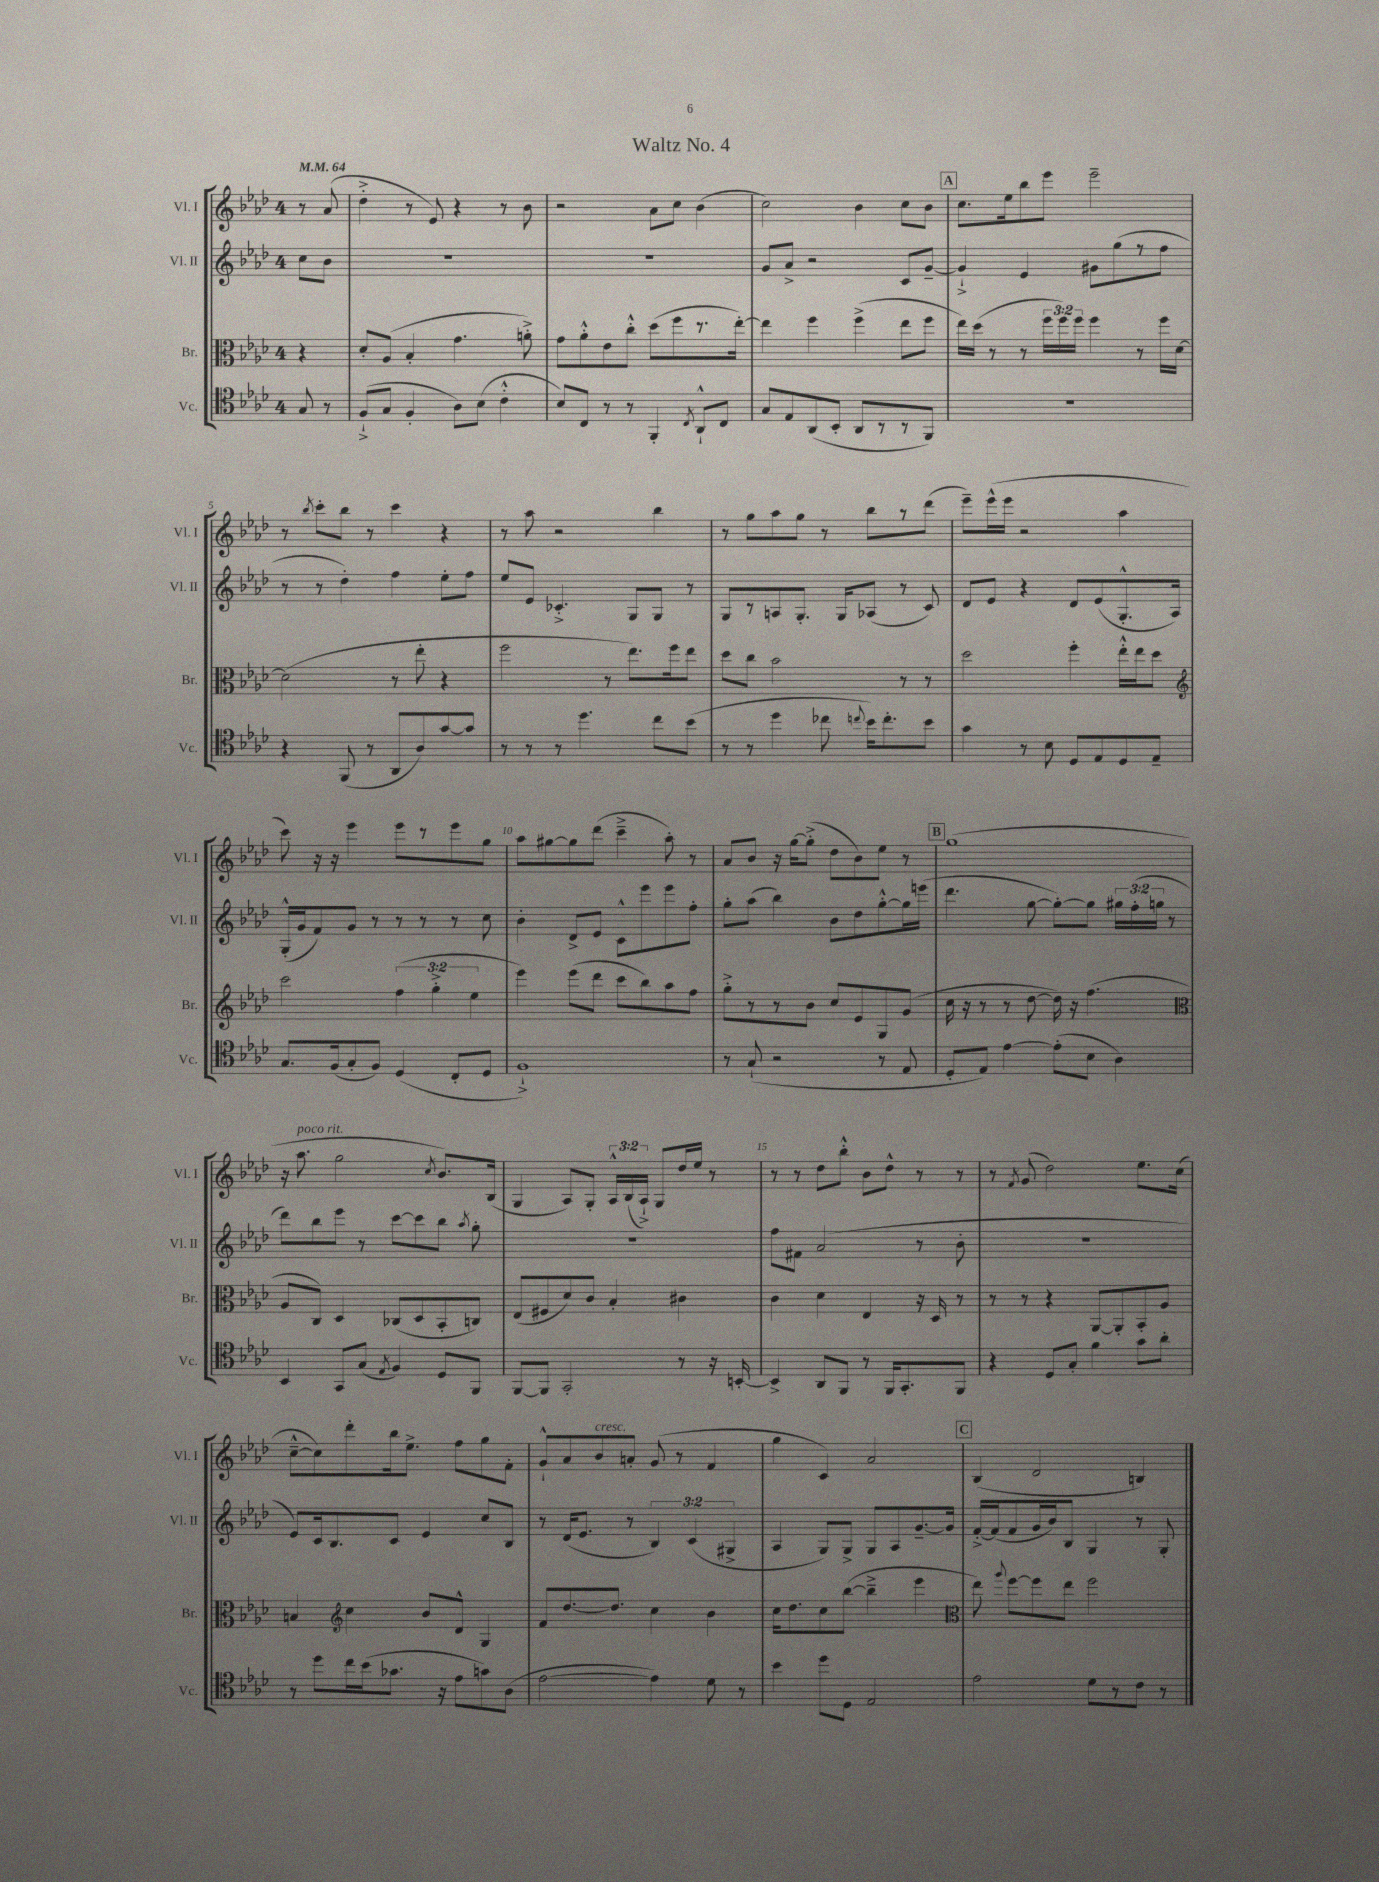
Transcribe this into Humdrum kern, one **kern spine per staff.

**kern	**kern	**kern	**kern
*part4	*part3	*part2	*part1
*staff4	*staff3	*staff2	*staff1
*I"Vc.	*I"Br.	*I"Vl. II	*I"Vl. I
*I'Vc.	*I'Br.	*I'Vl. II	*I'Vl. I
*clefC4	*clefC3	*clefG2	*clefG2
*k[b-e-a-d-]	*k[b-e-a-d-]	*k[b-e-a-d-]	*k[b-e-a-d-]
*M4/4	*M4/4	*M4/4	*M4/4
*MM64	*MM64	*MM64	*MM64
=	=	=	=
8G/	4r	8cc\L	8r
8r	.	8b-\J	(8a-/
=1	=1	=1	=1
(8F`^/L	8d-'/L	1r	4dd-'^\
8G/J	(8A-/J	.	.
4F'/	4B-'/	.	8r
.	.	.	8e-/)
8A-\L)	4.g\	.	4r
(8B-\J	.	.	.
4c'^^\	.	.	8r
.	8an'^\)	.	8b-\
=2	=2	=2	=2
8B-/L)	8g\L	1r	2r
8C/J	8a-'^^\	.	.
8r	8e-\	.	.
8r	8cc'^^\J	.	.
4FF'/	(8dd-\L	.	8a-\L
.	8ff\	.	8cc\J
8qC/	.	.	.
8AA-`^^/L	8.r	.	(4b-\
8C/J	.	.	.
.	[16ee-'\Jk)	.	.
=3	=3	=3	=3
8G/L	4ee-\]	8g/L	2cc\)
8E-/	.	8a-^/J	.
(8AA-/	4ff\	2r	.
8BB-'/J	.	.	.
8AA-/L	(4ff^\	.	4b-\
8r	.	.	.
8r	8ee-\L	8c/L	8cc\L
8FF/J)	8ff\J	[8g~/J	8b-\J
!!LO:REH:place=s1:t=A
=4	=4	=4	=4
1r	16ee-\LL)	4g`^/]	8.cc\L
.	(16dd-\JJ	.	.
.	8r	.	.
.	.	.	16ee-\k
.	8r	4e-/	8bb-\
.	24ff\LL	.	8eee-\J
.	24ff\)	.	.
.	24ff\JJ	.	.
.	4ff\	8g#X\L	2eee-~\
.	.	(8gg\	.
.	8r	8r	.
.	16ff\LL	8ff\J	.
.	[16d-\JJ	.	.
!!LO:LB:g=z
=5	=5	=5	=5
4r	(2d-\]	8r	8r
.	.	.	8qbb-/
.	.	8r	8ccc'\L
(8FF/	.	4dd-'\)	8bb-\J
8r	.	.	8r
8AA-/L	8r	4ff\	4ccc\
8A-/)	8ee-'\	.	.
[8g/	4r	8ee-'\L	4r
8g/J]	.	8ff\J	.
=6	=6	=6	=6
8r	2ff\	8ee-/L	8r
8r	.	8e-/J	8aa-\
8r	.	4.c-X'^/	2r
4.dd-\	.	.	.
.	8r	.	.
.	8.ee-\L)	8G/L	.
8cc\L	.	8G/J	4bb-\
.	16ff\k	.	.
(8b-\J	8ee-\J	8r	.
=7	=7	=7	=7
8r	8dd-\L	8G/L	8r
8r	8cc\J	8r	8gg\L
4dd-\	2b-\	8An/	8aa-\
.	.	8.G'/J	8gg\J
8cc-X\	.	.	8r
.	.	16G/KL	.
8qqccn/	.	.	.
16b-\KL)	.	(8A-X/J	8bb-\L
8.cc'\	.	.	.
.	8r	8r	8r
8b-\J	8r	8c/)	(8ddd-\J
=8	=8	=8	=8
4g\	2dd-\	8d-/L	8eee-~\L)
.	.	8e-/J	(16eee-^^\L
.	.	.	16eee-\JJ
8r	.	4r	2r
8B-\	.	.	.
8D-/L	4ff'\	8d-/L	.
8E-/	.	(8e-/	.
8D-/	16ee-'^^\LL	8.G'^^/	4aa-\
.	16ee-\J	.	.
8E-~/J	8dd-\J	.	.
.	.	16A-/Jk)	.
!!LO:LB:g=z
=9	=9	=9	=9
*	*clefG2	*	*
8.G/L	2ccc\	(16G'^^/LL	8ccc\)
.	.	16g/J	.
.	.	8f/)	16r
(16F/k	.	.	16r
8G'/	.	8g/J	4eee-\
8F/J)	.	8r	.
(4D-/	(6ff\	8r	8eee-\L
.	.	8r	8r
.	6gg'^\	.	.
8C'/L	.	8r	8eee-\
.	6ee-\	.	.
8D-/J	.	8cc\	8gg\J
=10	=10	=10	=10
1F`^)	4eee-\)	4b-'\	8aa-\L
.	.	.	[8gg#X\
.	(8eee-\L	8d-^/L	8gg#\]
.	8ddd-\J	8e-/J	(8ddd-\J
.	8ccc\L	8c^^\L	4ccc~^\
.	8bb-\)	8eee-\	.
.	8aa-\	8eee-\	8aa-'\)
.	8ff\J	8ff'\J	8r
=11	=11	=11	=11
8r	8gg'^\L	8gg'\L	8a-/L
(8G`/	8r	(8aa-\J	8b-/J
2r	8r	4bb-\)	16r
.	.	.	[16gg\KL
.	8b-\J	.	(8gg'^\J]
.	8cc/L	8b-\L	8dd-\L
.	8e-/	8dd-\	8b-\)
8r	8G/	[8gg'^^\	8ee-\J
8E-/	(8g/J	16gg\L]	8r
.	.	(16eeen\JJ	.
!!LO:REH:place=s1:t=B
=12	=12	=12	=12
8D-'/L	16cc\	4.ddd-\	(1gg
.	16r	.	.
8E-/J)	8r	.	.
[4e-\	8r	.	.
.	[8dd-\	[8gg\	.
(8e-'\L]	16dd-\])	8gg'\L_)	.
.	16r	.	.
8B-\J	(4.ff\	8gg\J]	.
4A-\)	.	24gg#X\LL	.
.	.	(24ff'\	.
.	.	24ggn\JJ	.
.	.	8r	.
!!LO:LB:g=z
=13	=13	=13	=13
*	*clefC3	*	*
4BB-/	8A-/L	8ddd-\L)	16r
!	!	!	!LO:TX:a:i:t=poco rit.
.	.	.	8.aa-\
.	8C/J)	8bb-\	.
8GG/L	4D-/	8eee-\J	2gg\
(8G/J	.	8r	.
8qE-/	.	.	.
4F/)	(8C-X/L	[8ccc\L	.
.	8D-/	8ccc\]	.
.	.	.	8qcc/
8D-/L	8BB-'/	8bb-\J	8.b-/L)
.	.	8qaa-/	.
8FF/J	8Cn/J)	8gg'\	.
.	.	.	(16B-/Jk
=14	=14	=14	=14
[8FF/L	(8E-/L	1r	4G/
8FF/J]	8F#X/	.	.
2GG'/	8d-/)	.	8A-/L)
.	8c/J	.	8G'/J
.	4B-'/	.	24A-^^/LL
.	.	.	(24B-/
.	.	.	24A-`^/JJ)
.	.	.	8G/L
8r	4c#X\	.	16dd-/L
.	.	.	16ee-/JJ
16r	.	.	8r
[16BBn'/	.	.	.
=15	=15	=15	=15
4BB^/]	4c\	8ff\L	8r
.	.	8f#X\J	8r
8AA-/L	4d-\	(2a-/	8dd-\L
8FF/J	.	.	8bb-'^^\J
8r	4E-/	.	8b-\L
16FF/KL	.	.	8dd-^^\J
8.GG'/	.	.	.
.	16r	8r	8r
.	16D-/	.	.
8FF/J	8r	8b-'\	8r
=16	=16	=16	=16
4r	8r	1r	8r
.	.	.	8qf/
.	8r	.	(8g/
8D-/L	4r	.	2dd-\)
8G'/J	.	.	.
4f\	[8AA-/L	.	.
.	8AA-'/]	.	.
8g\L	8BB-'/	.	8.ee-\L
8a-'\J	8A-/J	.	.
.	.	.	(16cc\Jk
!!LO:LB:g=z
=17	=17	=17	=17
8r	4Bn/	8e-/L)	[8cc~^^\L
8dd-\L	.	16c/k	8cc\])
.	.	8.B-/	.
*	*clefG2	*	*
16cc\L	4cc\	.	8ddd-'\
(16b-\J	.	.	.
8.g-X\J	.	8c/J	16bb-\k
.	.	.	8.ee-^\J
.	8b-/L	4e-/	.
16r	.	.	.
8e-\L	8d-^^/J	.	8ff\L
8gn\)	4G/	8cc/L	8gg\
(8A-\J	.	8B-/J	8f'\J
=18	=18	=18	=18
[2e-\	8f/L	8r	8g`^^/L
.	[8.dd-/	(16d-/KL	8a-/
.	.	8.e-/J	.
!	!	!	!LO:TX:a:i:t=cresc.
.	.	.	8b-/
.	8.dd-/J]	.	.
.	.	8r	8an'/J
4e-\])	4cc\	6B-/)	(8g/
.	.	.	8r
.	.	(6c/	.
8d-\	4b-\	.	4f/
.	.	6G#X^/	.
8r	.	.	.
=19	=19	=19	=19
4b-\	16cc\KL	4A-/	4gg\
.	8.dd-\	.	.
8dd-\L	8cc\	8G/L)	4c/)
8D-\J	([8bb-\J	8G^/J	.
2E-/	4bb-~^\]	8G/L	2a-/
.	.	8A-/	.
.	4eee-\	[8.g~/	.
.	.	16g/Jk]	.
!!LO:REH:place=s1:t=C
=20	=20	=20	=20
*	*clefC3	*	*
2e-\	8ee-\)	[16f'^/LL	(4B-/
.	.	(16f/J]	.
.	8qqaa-/	.	.
.	[8ff\L	8f/	.
.	8ff\]	16g/L	2d-/
.	.	16b-/J)	.
.	8ee-\J	8B-/J	.
8d-\L	2ff\	4G/	.
8r	.	.	.
8c\J	.	8r	4Bn/)
8r	.	8G'/	.
==	==	==	==
*-	*-	*-	*-
